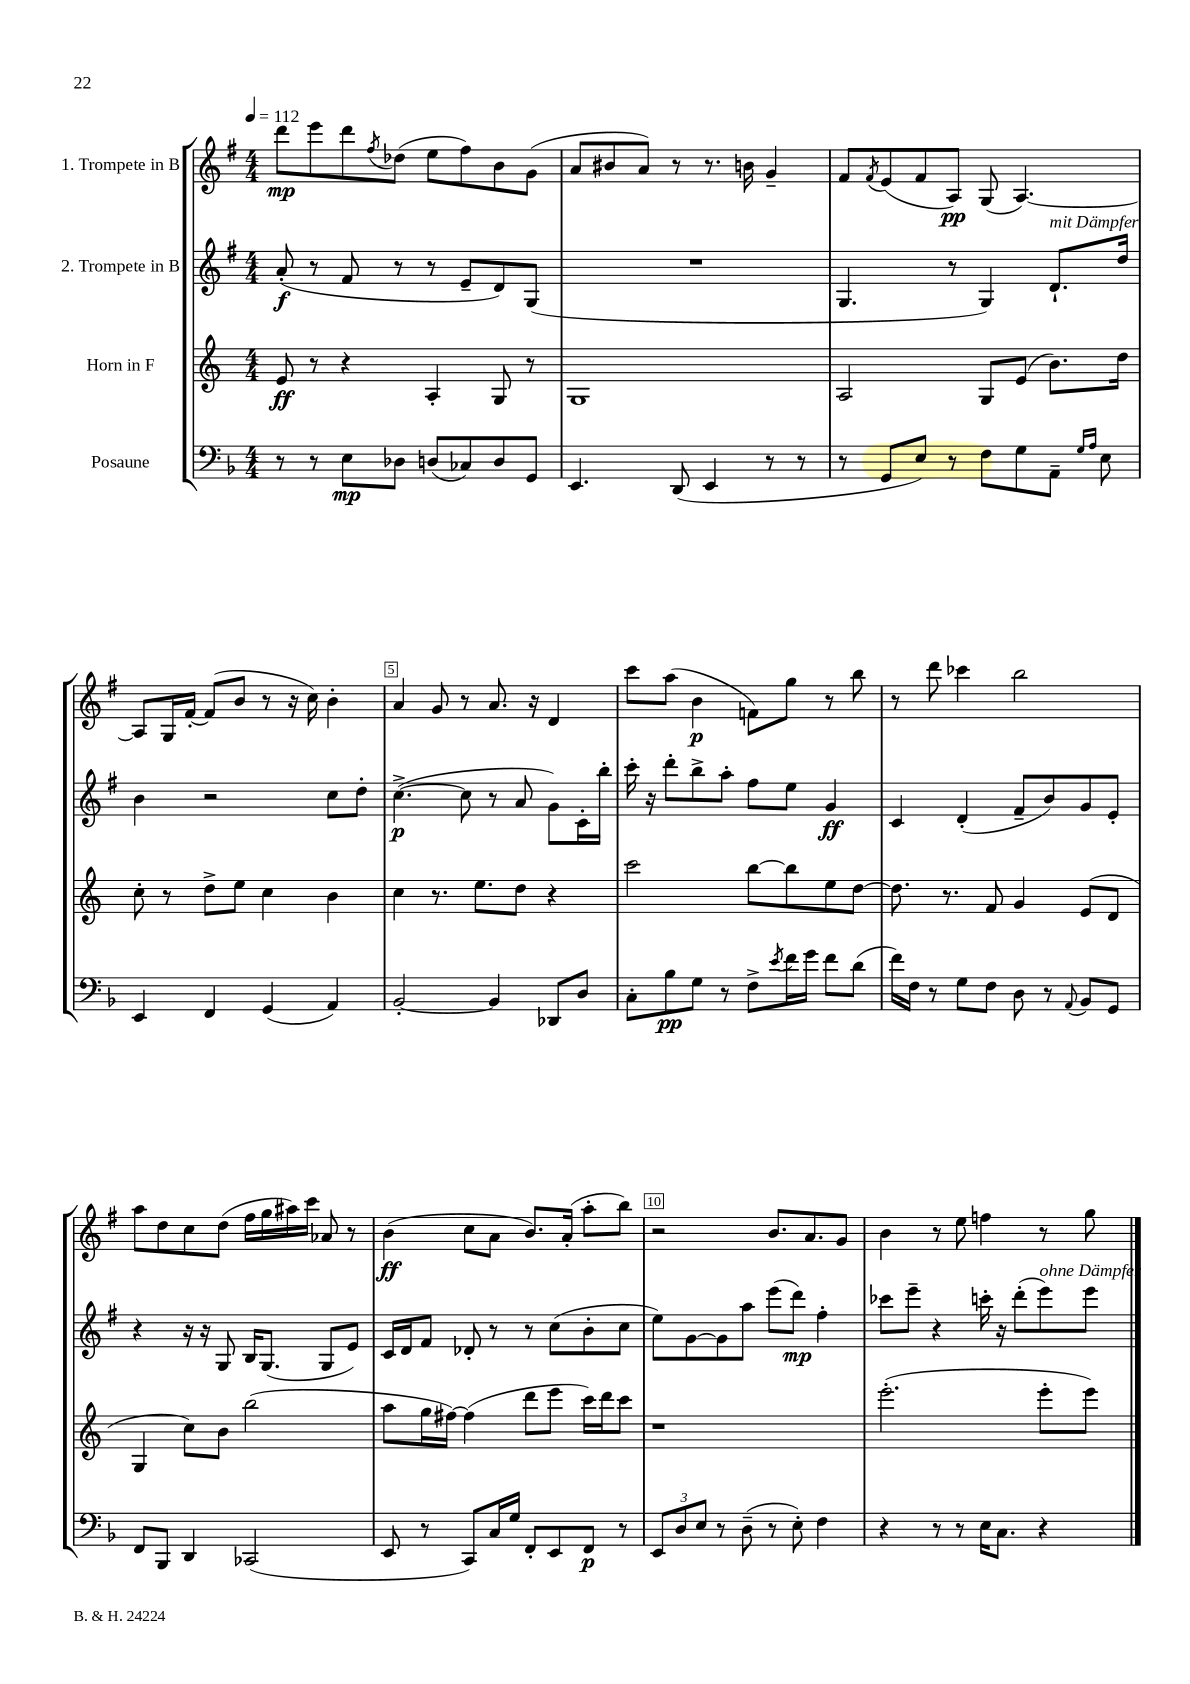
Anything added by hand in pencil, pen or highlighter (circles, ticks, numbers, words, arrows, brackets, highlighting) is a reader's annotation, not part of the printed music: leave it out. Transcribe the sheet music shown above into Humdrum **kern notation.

**kern	**kern	**kern	**kern
*staff4	*staff3	*staff2	*staff1
*clefF4	*clefG2	*clefG2	*clefG2
*k[b-]	*k[]	*k[f#]	*k[f#]
*M4/4	*M4/4	*M4/4	*M4/4
*MM112	*MM112	*MM112	*MM112
8r	8e	(8a'	8ddd
8r	8r	8r	8eee
8E	4r	8f#	8ddd
.	.	.	8qff#
8D-	.	8r	(8dd-
(8D	4A'	8r	8ee
8C-)	.	8e~	8ff#)
8D	8G	8d)	8b
8GG	8r	(8G	(8g
=	=	=	=
4.EE	1G	1r	8a
.	.	.	8b#
.	.	.	8a)
(8DD	.	.	8r
4EE	.	.	8.r
.	.	.	16b
8r	.	.	4g~
8r	.	.	.
=	=	=	=
8r	2A	4.G	8f#
.	.	.	8qf#
8GG	.	.	(8e
8E)	.	.	8f#
8r	.	8r	8A)
8F	8G	4G)	(8G
8G	(8e	.	[4.A)
8AA~	8.b)	8.d`	.
16qqG	.	.	.
16qqA	.	.	.
8E	.	.	.
.	16dd	16dd	.
=	=	=	=
4EE	8cc'	4b	8A]
.	8r	.	16G
.	.	.	[16f#'
4FF	8dd^	2r	(8f#]
.	8ee	.	8b
(4GG	4cc	.	8r
.	.	.	16r
.	.	.	16cc)
4AA)	4b	8cc	4b'
.	.	8dd'	.
=	=	=	=
[2BB-'	4cc	([4.cc^	4a
.	8.r	.	8g
.	.	8cc]	8r
.	8.ee	.	.
4BB-]	.	8r	8.a
.	8dd	8a	.
.	.	.	16r
8DD-	4r	8g)	4d
8D	.	16c'	.
.	.	16bb'	.
=	=	=	=
8C'	2ccc	16ccc'	8ccc
.	.	16r	.
8B-	.	8ddd'	(8aa
8G	.	8bb^	4b
8r	.	8aa'	.
8F^	[8bb	8ff#	8f)
8qe	.	.	.
16f	8bb]	8ee	8gg
16g	.	.	.
8f	8ee	4g	8r
(8d	[8dd	.	8bb
=	=	=	=
16f)	8.dd]	4c	8r
16F	.	.	.
8r	.	.	8ddd
.	8.r	.	.
8G	.	(4d'	4ccc-
8F	8f	.	.
8D	4g	8f#~	2bb
8r	.	8b)	.
8qqAA	.	.	.
8BB-	(8e	8g	.
8GG	8d	8e'	.
=	=	=	=
8FF	4G	4r	8aa
8BBB-	.	.	8dd
4DD	8cc)	16r	8cc
.	.	16r	.
.	8b	8G	(8dd
(2CC-	(2bb	16B	16ff#
.	.	(8.G	16gg
.	.	.	16aa#)
.	.	.	16ccc
.	.	8G	8a-
.	.	8e)	8r
=	=	=	=
8EE	8aa	16c	(4b
.	.	16d	.
8r	16gg	8f#	.
.	[16ff#)	.	.
8CC)	(4ff#]	8d-'	8cc
16C	.	8r	8a
16G	.	.	.
8FF'	8ddd	8r	8.b)
8EE	8eee	(8cc	.
.	.	.	(16a'
8FF	16ccc)	8b'	8aa'
.	16ddd	.	.
8r	8ccc	8cc	8bb)
=	=	=	=
12EE	1r	8ee)	2r
12D	.	.	.
.	.	[8g	.
12E	.	.	.
8r	.	8g]	.
(8D~	.	8aa	.
8r	.	(8eee	8.b
8E')	.	8ddd)	.
.	.	.	8.a
4F	.	4ff#'	.
.	.	.	8g
=	=	=	=
4r	(2.eee'	8ccc-	4b
.	.	8eee~	.
8r	.	4r	8r
8r	.	.	8ee
16E	.	16ccc'	4ff
8.C	.	16r	.
.	.	(8ddd'	.
4r	8eee'	8eee)	8r
.	8eee)	8eee	8gg
==	==	==	==
*-	*-	*-	*-
